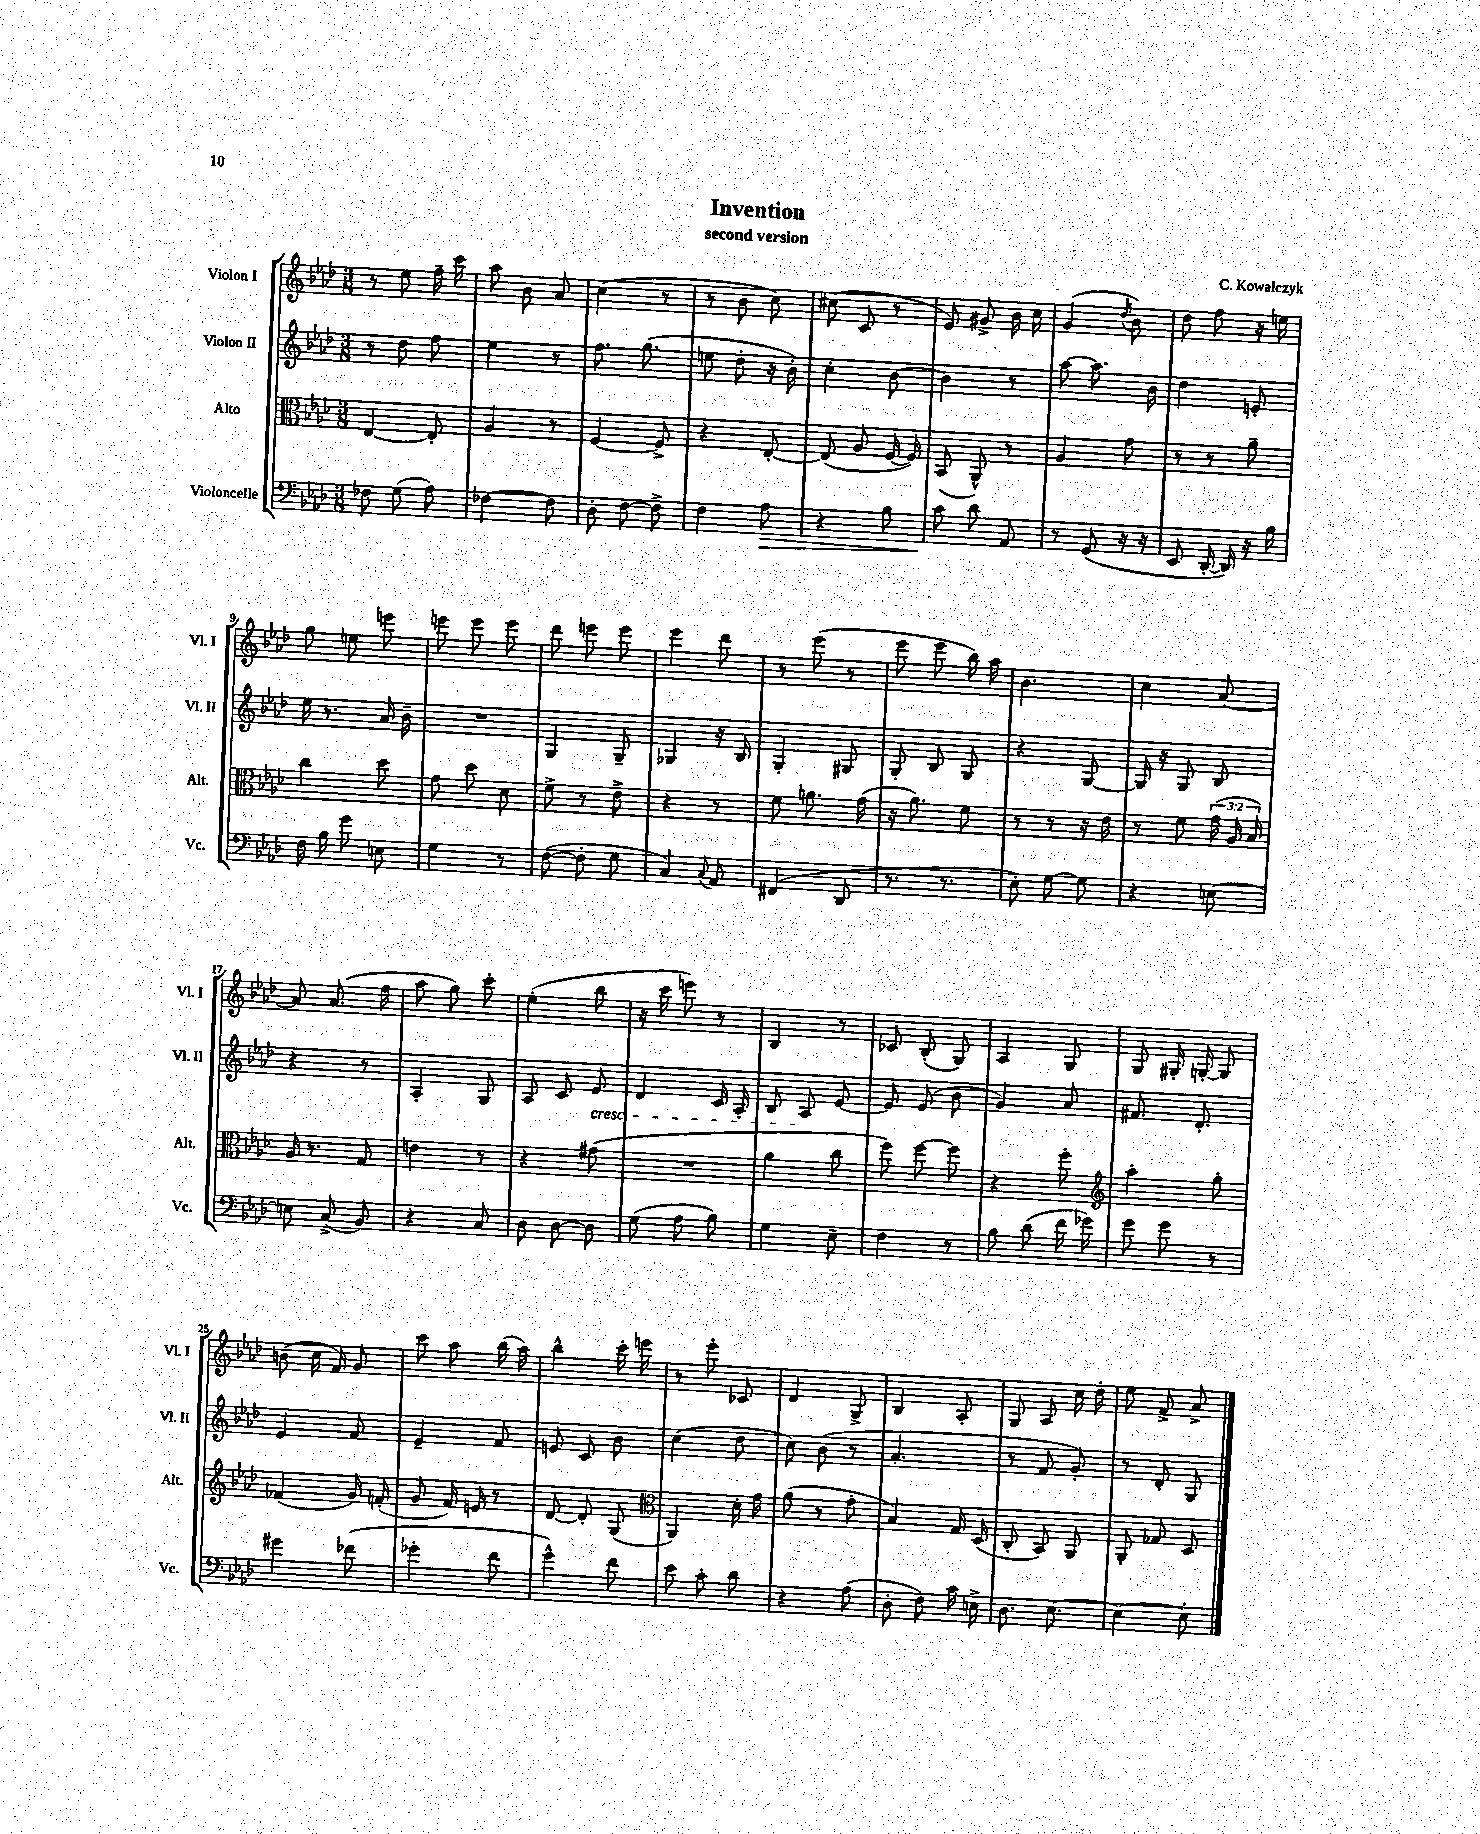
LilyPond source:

\header { title = "Invention" composer = "C. Kowalczyk" subtitle = "second version" }
<<
\new StaffGroup <<
\new Staff = "s0" \with { instrumentName = "Violon I" shortInstrumentName = "Vl. I" } {
    \clef treble \key aes \major \numericTimeSignature \time 3/8
    \autoBeamOff r8 ees''8 f''16-- c'''16 |
    aes''8 bes'8 aes'8 |
    c''4( r8 |
    r8 bes'8 c''8) |
    cis''8( c'8 r8 |
    ees'8) gis'8-> bes'16 c''16 |
    g'4( \acciaccatura { des''8 } bes'8) |
    des''8 f''8 r16 e''16 |
    g''8 e''8 e'''8 |
    e'''8 e'''8 e'''8 |
    des'''8 e'''8 e'''8 |
    ees'''4 des'''8 |
    r8 ees'''8( r8 |
    ees'''8 ees'''8 bes''16) aes''16 |
    bes'4. |
    c''4 aes'8~ |
    aes'8 aes'8.( f''16 |
    aes''8 g''8) c'''8-. |
    ees''4-.( bes''8 |
    r16 c'''16 e'''8) r8 |
    bes4 r8 |
    ces'8 bes8-.( g8) |
    aes4 g8 |
    g8 gis16-. g16~-. g8 |
    b'8( c''16 f'16) g'8 |
    c'''8 aes''8 bes''16( aes''16) |
    bes''4-^ c'''16-. e'''16 |
    r8 ees'''8-. ces'8 |
    des'4 g8-> |
    bes4 aes8-. |
    g8 aes8 c''16 des''16-. |
    ees''8 f'8-> aes'8-> \bar "|." |
}
\new Staff = "s1" \with { instrumentName = "Violon II" shortInstrumentName = "Vl. II" } {
    \clef treble \key aes \major \numericTimeSignature \time 3/8
    \autoBeamOff r8 des''8 f''8 |
    ees''4 r8 |
    f''8. g''8.( |
    e''8 des''8-. r16 bes'16-.) |
    c''4-. bes'8~ |
    bes'4 r8 |
    aes''8~ aes''8. bes'16 |
    des''4 e'8-. |
    ees''16 r8. aes'16 bes'16-- |
    R4. |
    g4 g8-- |
    ges4 r16 bes16 |
    g4-. gis8 |
    g8-. bes8 g8 |
    r4 g8~ |
    g16 r16 g8 bes8 |
    r4 r8 |
    aes4-. g8 |
    aes8 c'8 ees'8\cresc |
    des'4 c'16 aes16-. |
    bes8 aes8\! ees'8~ |
    ees'8 ees'8( bes'8 |
    g'4) aes'8 |
    fis'8. des'8.-. |
    ees'4 f'8 |
    ees'4-- f'8 |
    e'8 c'8 bes'8 |
    c''4( des''8 |
    c''8) bes'8( r8 |
    aes'4.-. |
    r8 f'8 g'8-.) |
    r8 des'8-. g8 \bar "|." |
}
\new Staff = "s2" \with { instrumentName = "Alto" shortInstrumentName = "Alt." } {
    \clef alto \key aes \major \numericTimeSignature \time 3/8 \override Staff.TupletNumber.text = #tuplet-number::calc-fraction-text
    \autoBeamOff ees4~ ees8-. |
    aes4 r8 |
    f4~ f8-> |
    r4 ees8~-. |
    ees8( aes8 f16~ f16) |
    bes,8( aes,8-^) r8 |
    aes4 g'8 |
    r8 r8 aes'8-- |
    c''4 des''8 |
    g'8 des''8 des'8 |
    f'8-> r8 ees'8-> |
    r4 r8 |
    f'8 a'8. g'16( |
    r16 aes'8.) f'8 |
    r8 r8 r16 ees'16 |
    r8 f'8 \tuplet 3/2 { g'16( aes16 bes16) } |
    aes16 r8. g8 |
    e'4 r8 |
    r4 gis'8( |
    R4. |
    aes'4 c''8 |
    f''8) f''8~ f''8 |
    r4 f''8-. |
    \clef treble aes''4-. g''8-. |
    fes'4( g'16) f'16-.( |
    g'8 f'16) e'16 r8 |
    des'8~ des'8-. g8( |
    \clef alto aes,4) des'16-. g'16 |
    aes'8( r8 g'8-. |
    bes4) g16 des16( |
    c8-. bes,8) aes,8 |
    aes,8-. ges8 des8 \bar "|." |
}
\new Staff = "s3" \with { instrumentName = "Violoncelle" shortInstrumentName = "Vc." } {
    \clef bass \key aes \major \numericTimeSignature \time 3/8
    \autoBeamOff fes8 g8( aes8) |
    fes4~ fes8 |
    des8-. f8~ f8-> |
    f4 aes8\> |
    r4 bes8 |
    c'8\! des'8 aes,8 |
    r8 g,8( r16 r16 |
    ees,8 des,16~-. des,16) r16 bes16 |
    f16 bes16 g'8 e8 |
    g4 r8 |
    f8~( f8-. g8 |
    c4) \appoggiatura { c8 } aes,8 |
    fis,4( des,8 |
    r8. r8. |
    ees8-.) g8~ g8 |
    r4 e8~ |
    e8 c8->( bes,8) |
    r4 c8 |
    des8 des8~ des8 |
    g8( aes8 bes8) |
    g4 ees8-- |
    f4 r8 |
    bes8 des'8( f'16 ges'16) |
    g'8 g'8 r8 |
    gis'4 fes'8( |
    ges'4-. f'8 |
    g'4-^) f'8 |
    ees'8 c'8-. des'8 |
    r4 aes8( |
    des8-. f8) c'16 e16-> |
    des8. ees8.~ |
    ees4~ ees8-. \bar "|." |
}
>>
>>
